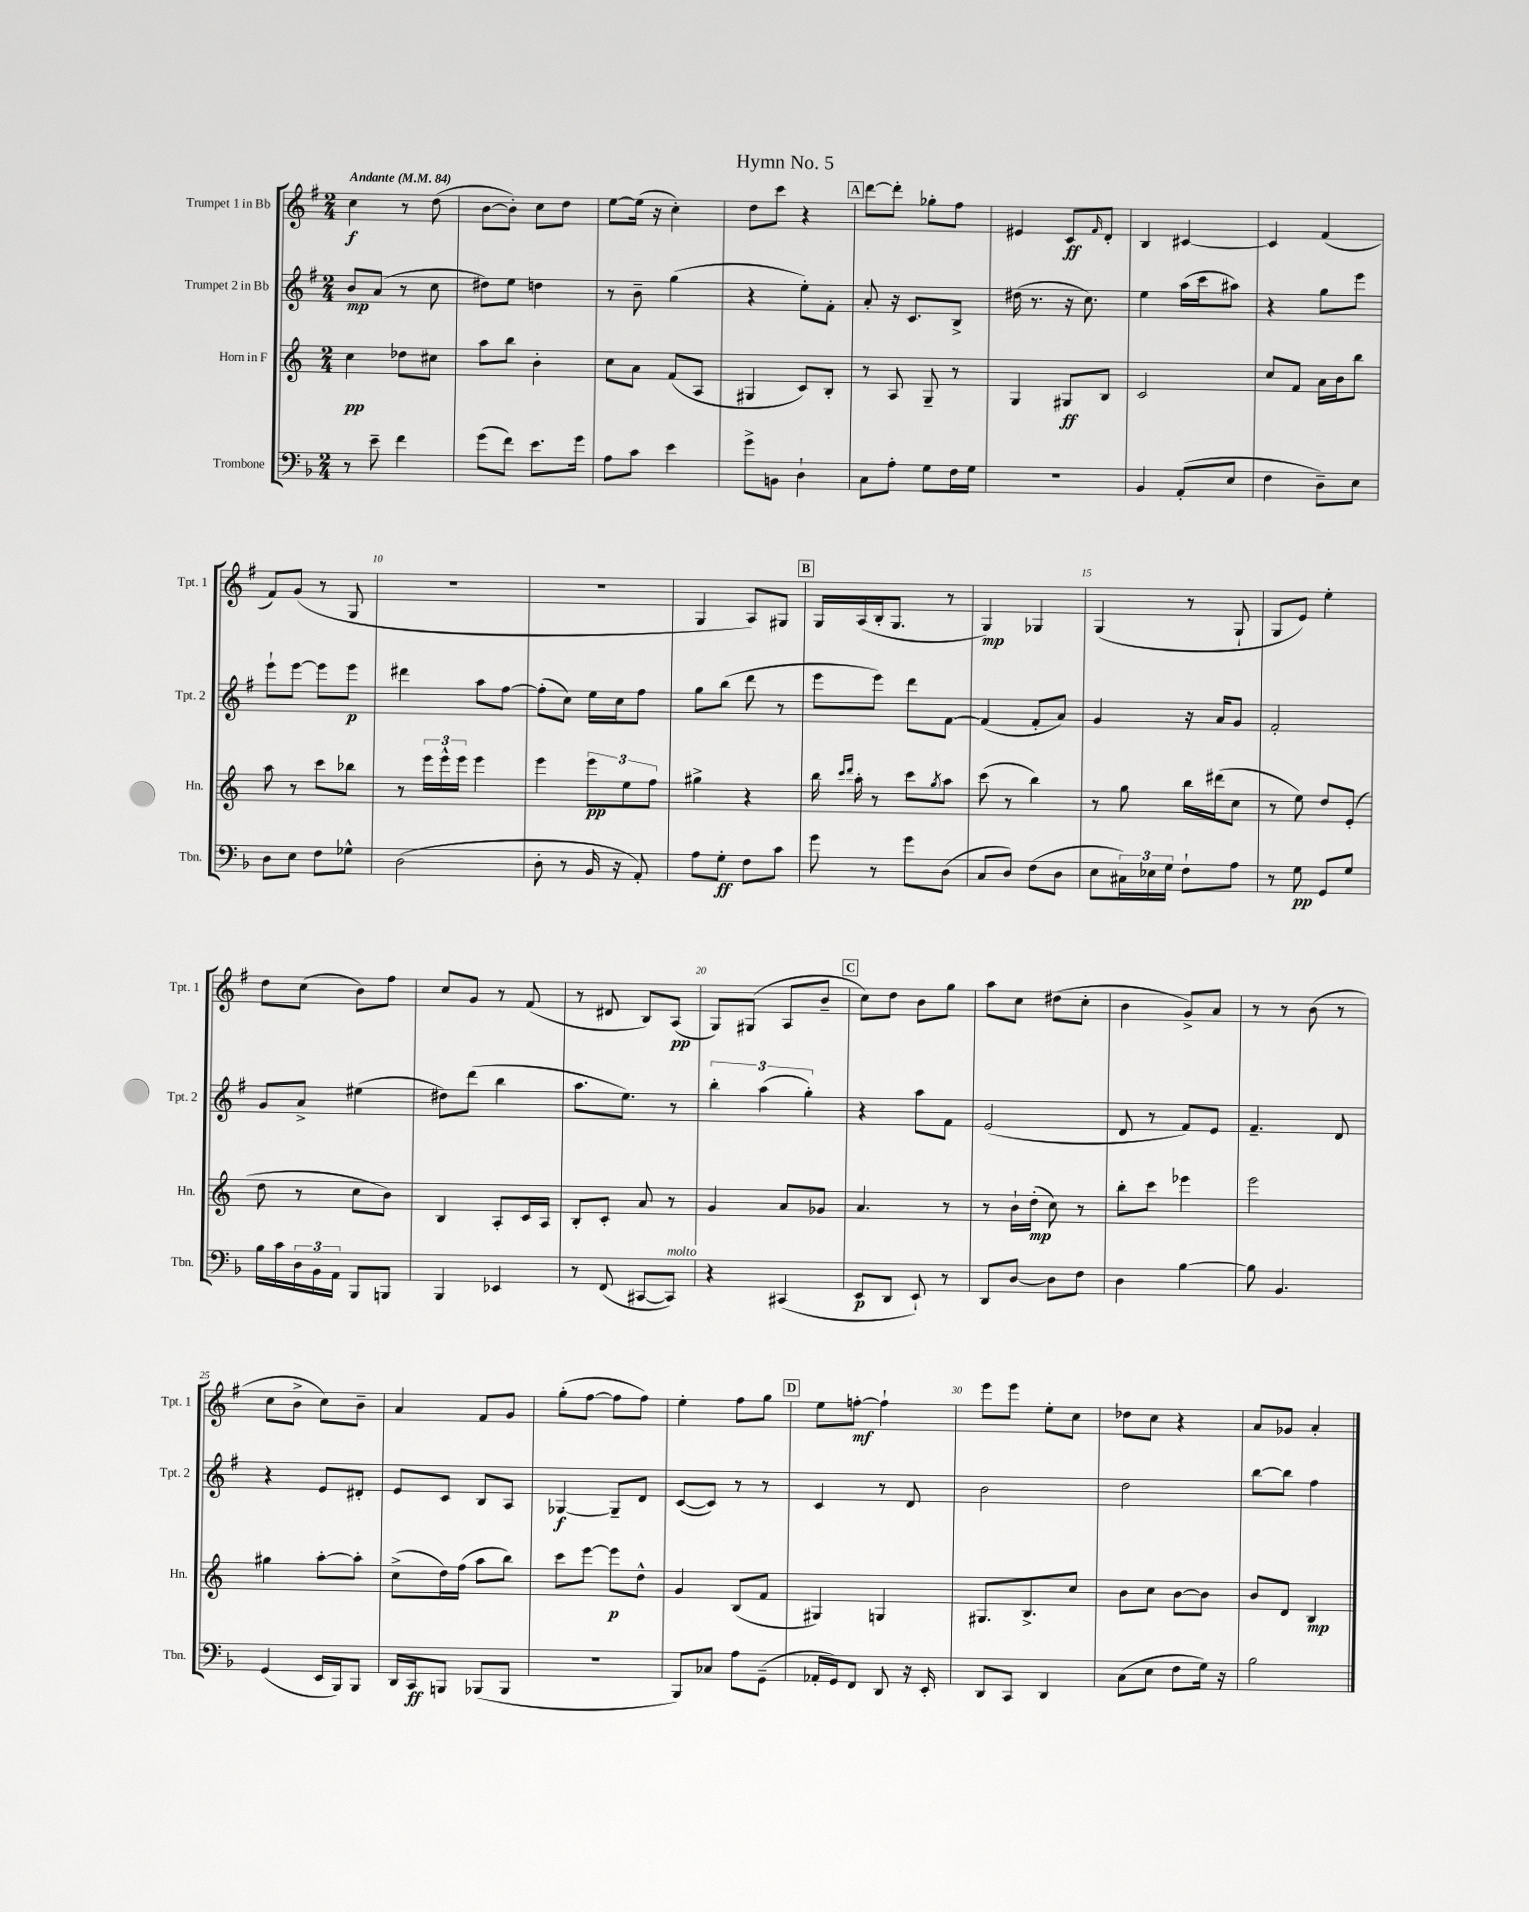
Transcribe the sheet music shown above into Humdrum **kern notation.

**kern	**kern	**kern	**kern
*staff4	*staff3	*staff2	*staff1
*clefF4	*clefG2	*clefG2	*clefG2
*k[b-]	*k[]	*k[f#]	*k[f#]
*M2/4	*M2/4	*M2/4	*M2/4
*MM84	*MM84	*MM84	*MM84
8r	4cc\	8b/L	4cc\
8e~\	.	(8a/J	.
4f\	8dd-\L	8r	8r
.	8cc#\J	8cc\	(8dd\
=	=	=	=
(8g\L	8aa\L	8dd#\L)	[8b\L
8f\J)	8bb\J	8ee\J	8b'\]J)
8.e\L	4b'\	4dd\	8cc\L
.	.	.	8dd\J
16g\Jk	.	.	.
=	=	=	=
8A\L	8cc\L	8r	[8ee\L
8c\J	8a\J	8b~\	(16ee\]Jk
.	.	.	16r
4e\	(8f/L	(4gg\	4cc'\)
.	8A/J	.	.
=	=	=	=
8g^\L	4G#/	4r	8dd\L
8BB\J	.	.	8ccc\J
4D`\	8c/L)	8ee'\L)	4r
.	8B'/J	8f#'\J	.
=	=	=	=
8C\L	8r	8a'/	[8ddd\L
8A'\J	8A/	16r	8ddd'\]J
.	.	8.c/L	.
8G\L	8G~/	.	8gg-'\L
16F\L	8r	8B^/J	8ff#\J
16G\JJ	.	.	.
=	=	=	=
2r	4G/	(16dd#\	4e#/
.	.	8.r	.
.	8G#/L	16r	8c/L
.	.	8.cc\)	.
.	.	.	16qqf#/
.	8B/J	.	8d'/J
=	=	=	=
4BB-/	2c/	4ee\	4B/
(8AA'/L	.	(16aa\LL	[4c#/
.	.	16ccc\J	.
8E/J	.	8aa#\J)	.
=	=	=	=
4F\	8cc/L	4r	4c#/]
.	8f/J	.	.
8D~\L)	16a\LL	8gg\L	(4f#/
.	16b\J	.	.
8E\J	8bb\J	8eee\J	.
=	=	=	=
8D\L	8aa\	8eee`\L	8f#/L)
8E\J	8r	[8eee\J	(8g/J
8F\L	8ccc\L	8eee\]L	8r
8G-^^\J	8bb-\J	8eee\J	8G/
=	=	=	=
(2D\	8r	4ddd#\	2r
.	24eee\LL	.	.
.	24eee^^\	.	.
.	24eee\JJ	.	.
.	4eee\	8aa\L	.
.	.	[8ff#\J	.
=	=	=	=
8D'\	4eee\	(8ff#'\]L	2r
8r	.	8cc\J)	.
16BB-/	12eee\L	16ee\LL	.
16r	.	16cc\J	.
.	12ee\	.	.
8AA'/)	.	8ff#\J	.
.	12ff\J	.	.
=	=	=	=
8A\L	4gg#^\	8gg\L	4G/
8G'\J	.	(8bb\J	.
8F\L	4r	8ddd\	8A/L)
8c\J	.	8r	8G#/J
=	=	=	=
8g\	16bb\	8eee\L	16G/LL
.	16qqccc/LL	.	.
.	16qqddd/JJ	.	.
.	16aa'\	.	(16A/
8r	8r	8eee\J)	16B'/J
.	.	.	8.G/J
8g\L	8ccc\L	8ddd\L	.
.	8qgg/	.	.
(8D\J	8aa\J	[8f#\J	8r
=	=	=	=
8C/L	(8ccc\	(4f#/]	4G/)
8D/J)	8r	.	.
(8F\L	4bb\)	8f#'/L	4G-/
8D\J	.	8a/J)	.
=	=	=	=
8E\L	8r	4g/	(4G/
24C#\L)	8gg\	.	.
24E-\	.	.	.
24G\JJ	.	.	.
8F`\L	16bb\LL	16r	8r
.	(16ddd#\J	16a/LK	.
8A\J	8cc\J	8g/J	8G`/
=	=	=	=
8r	8r	2f#'/	8G/L
8G\	8ee\)	.	8e/J)
8GG/L	8dd/L	.	4ee'\
8G/J	(8e'/J	.	.
=	=	=	=
16B-\LL	8dd\	8g/L	8dd\L
16c\	.	.	.
24D\	8r	8a^/J	(8cc\J
24BB-\	.	.	.
24AA\JJ	.	.	.
8BBB-/L	8cc\L	(4ee#\	8b\L)
8BBB/J	8b\J)	.	8ff#\J
=	=	=	=
4BBB-/	4B/	8dd#\L)	8cc/L
.	.	(8ddd\J	8g/J
4EE-/	8A'/L	4bb\	8r
.	16c/L	.	(8f#/
.	16A/JJ	.	.
=	=	=	=
8r	8B'/L	8.aa\L	8r
(8FF/	8c'/J	.	8d#/
.	.	8.ee\J)	.
[8CC#/L	8a/	.	8B/L)
8CC#/]J)	8r	8r	(8A/J
=	=	=	=
4r	4g/	6bb'\	8G/L)
.	.	.	(8G#/J
.	.	(6aa\	.
(4CC#/	8a/L	.	8A/L
.	.	6gg'\)	.
.	8g-/J	.	8b~/J
=	=	=	=
8EE/L	4.a/	4r	8cc\L)
8DD/J	.	.	8dd\J
8EE`/)	.	8aa\L	8b\L
8r	8r	8f#\J	8gg\J
=	=	=	=
8DD/L	8r	(2e/	8aa\L
[8D/J	16b`\LL	.	8cc\J
.	(16dd'\JJ	.	.
8D\]L	8cc\)	.	(8dd#\L
8F\J	8r	.	8cc'\J
=	=	=	=
4D\	8bb'\L	8d/	4b\
.	8ccc\J	8r	.
[4B-\	4eee-\	8f#/L)	8g^/L)
.	.	8e/J	8a/J
=	=	=	=
8B-\]	2eee\	4.f#~/	8r
4.BB-/	.	.	8r
.	.	.	(8b\
.	.	8d/	8r
=	=	=	=
(4GG/	4gg#\	4r	8cc\L
.	.	.	8b^\J
16EE/LL	[8aa'\L	8e/L	8cc\L)
16BBB-/J)	.	.	.
8BBB-/J	8aa'\]J	8d#'/J	8b~\J
=	=	=	=
16DD/LL	(8cc^\L	8e/L	4a/
16CC/J	.	.	.
8BBB/J	16dd\L)	8c/J	.
.	(16ff\JJ	.	.
(8BBB-/L	8aa\L	8B/L	8f#/L
8BBB-/J	8bb\J)	8A/J	8g/J
=	=	=	=
2r	8ccc\L	[4G-/	(8gg'\L
.	[8eee\J	.	[8ff#\J
.	8eee\]L	8G-~/]L	8ff#\]L
.	8dd^^\J	8d/J	8ff#\J)
=	=	=	=
8BBB-/L)	4g/	([8c/L	4ee'\
8C-/J	.	8c/]J)	.
8A\L	(8B/L	8r	8ff#\L
(8GG~\J	8f/J	8r	8gg\J
=	=	=	=
16AA-'/LL	4G#/)	4c/	8ee\L
16GG/J)	.	.	.
8FF/J	.	.	[8ff'\J
8DD/	4G/	8r	4ff`\]
16r	.	8d/	.
16EE'/	.	.	.
=	=	=	=
8DD/L	8.G#/L	2b\	8eee\L
8CC/J	.	.	8eee\J
.	8.B^/	.	.
4DD/	.	.	8ee'\L
.	8cc/J	.	8cc\J
=	=	=	=
(8C\L	8b\L	2dd\	8dd-\L
8E\J	8cc\J	.	8cc\J
8F\L	[8b\L	.	4r
16G\Jk)	8b\]J	.	.
16r	.	.	.
=	=	=	=
2B-\	8b/L	[8bb\L	8a/L
.	8d/J	8bb\]J	8g-/J
.	4B/	4ff#\	4a'/
==	==	==	==
*-	*-	*-	*-
